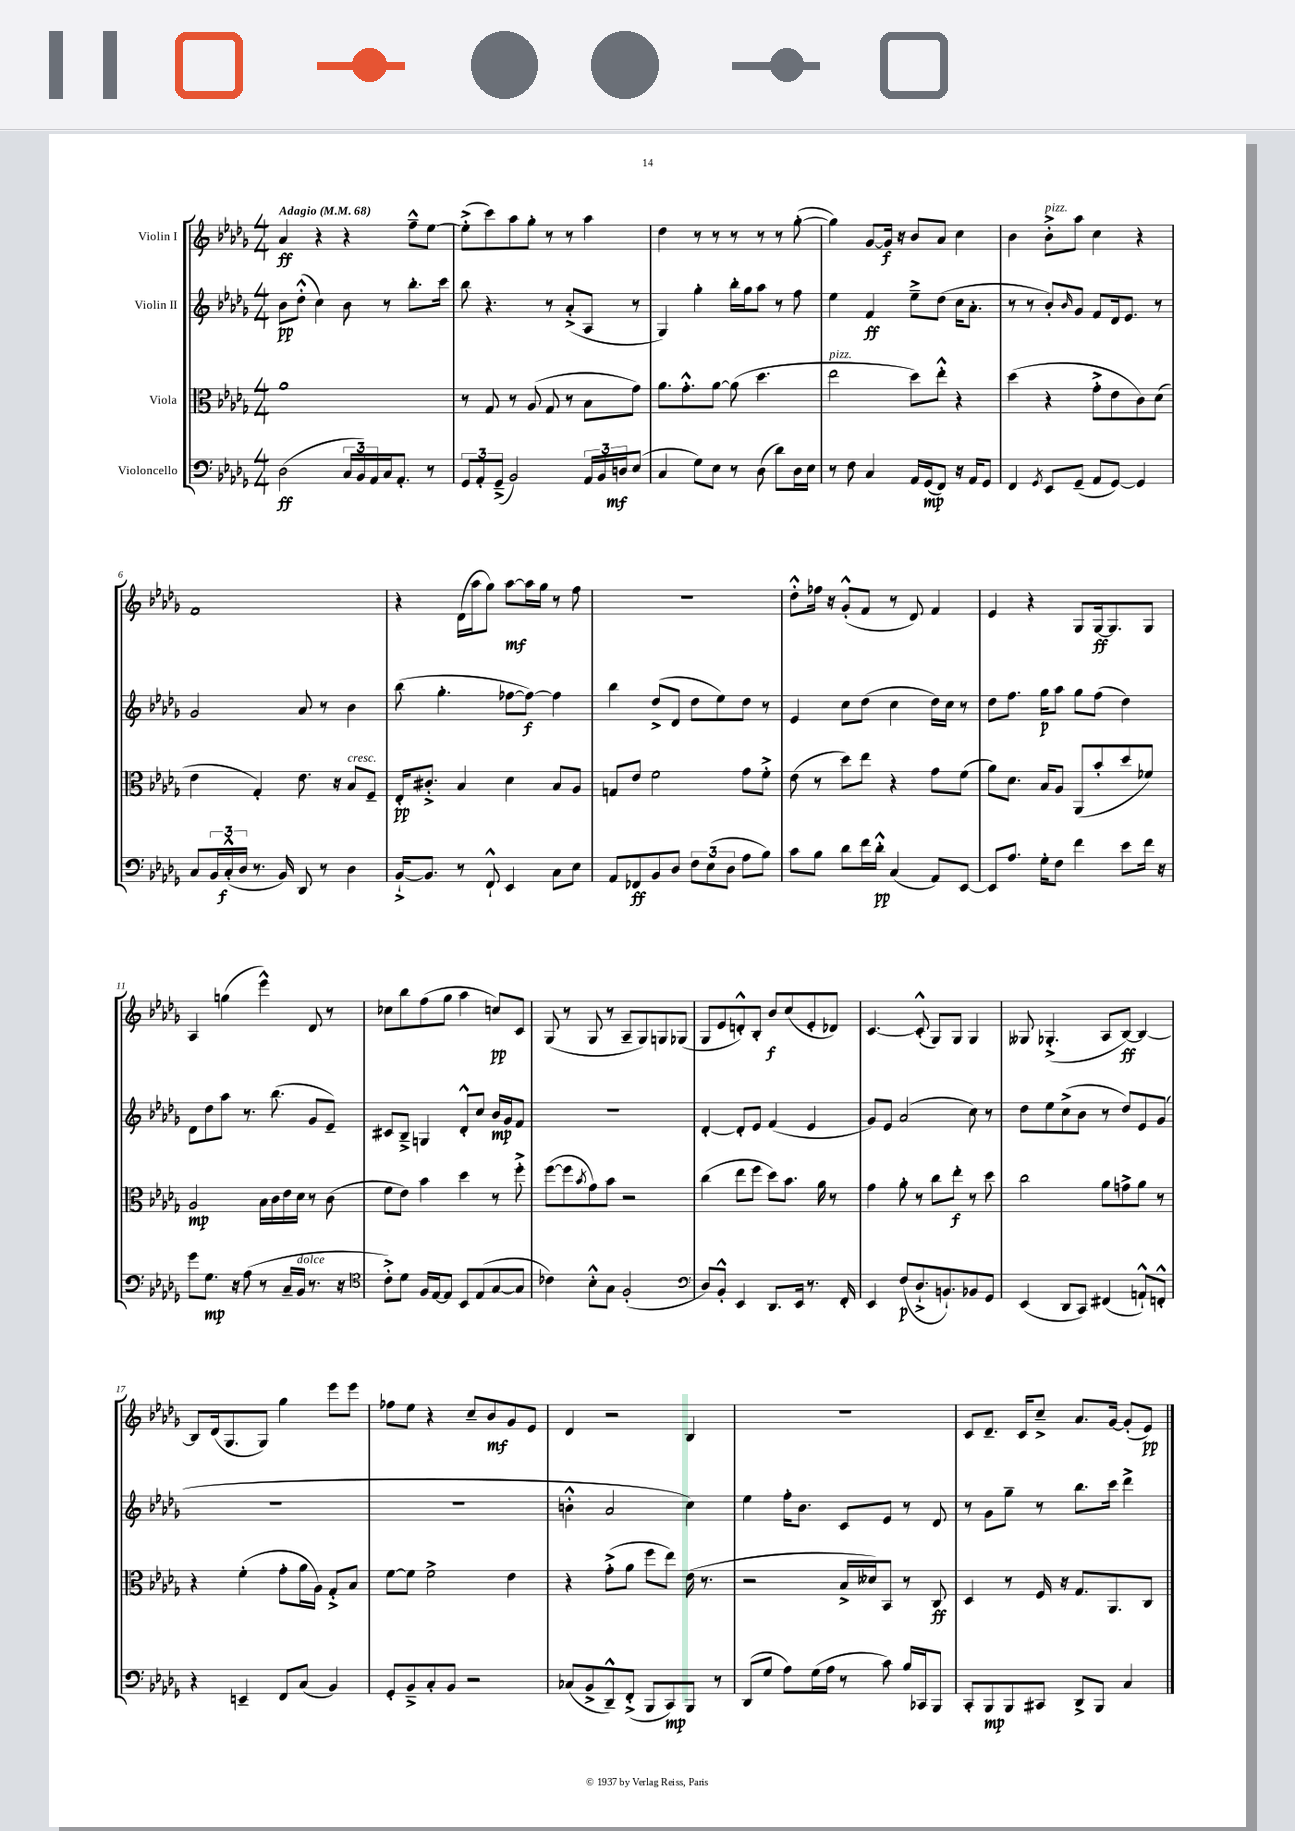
<<
\new StaffGroup <<
\new Staff = "s0" \with { instrumentName = "Violin I" } {
    \clef treble \key des \major \numericTimeSignature \time 4/4 \tempo "Adagio" 4 = 68
    aes'4\ff r4 r4 f''8---^ ees''8~ |
    ees''8-.->( c'''8) aes''8 ges''8-. r8 r8 aes''4 |
    des''4 r8 r8 r8 r8 r8 ges''8~-.( |
    ges''4) ges'8~ ges'16\f r16 bes'8 aes'8 c''4 |
    bes'4 bes'8-.->^\markup { \italic "pizz." } aes''8 c''4 r4 |
    f'1 |
    r4 des'16( aes''16 ges''8) aes''8~\mf aes''16 ges''16 r8 f''8 |
    r1 |
    des''8-.-^ fes''16 r16 ges'8-.-^( f'8 r8 des'8) f'4 |
    ees'4 r4 ges8 ges16~\ff ges8. ges8 |
    aes4 g''4( ees'''4-^) des'8 r8 |
    ces''8 bes''8 f''8( ges''8 aes''4 c''8\pp) c'8 |
    ges8( r8 ges8 r8 aes8-- ges8) g8 ges8( |
    ges8 ees'8 d'8-.-^) bes8-. bes'8\f c''8( ees'8-. des'8) |
    c'4.~ c'8-.-^( ges8) ges8 ges4 |
    geses8 ges4.-.->( aes8 bes8~\ff) bes4~ |
    bes8 des'16( ges8. ges8) ges''4 ees'''8 ees'''8 |
    fes''8 ees''8 r4 c''8-- bes'8\mf ges'8 ees'8 |
    des'4 r2 bes4 |
    R1 |
    c'8 des'8.-- c'16 c''8---> aes'8. ges'16~ ges'8-.( ees'8\pp) \bar "|." |
}
\new Staff = "s1" \with { instrumentName = "Violin II" } {
    \clef treble \key des \major \numericTimeSignature \time 4/4
    bes'8\pp des''8-.-^( c''4) bes'8 r8 bes''8.-. c'''16 |
    bes''8 r4. r8 aes'8-.->( aes8 r8 |
    ges4) ges''4-. bes''16-. ges''16 aes''8 r8 f''8 |
    ees''4 f'4\ff ees''8---> des''8( c''16 aes'8.-. |
    r8 r8 bes'8-.) \grace { bes'16 } ges'8 f'8 des'16 ees'8. r8 |
    ges'2 aes'8 r8 bes'4 |
    bes''8( ges''4.-. fes''8~ fes''8~\f) fes''4 |
    bes''4 des''8->( des'8 des''8 ees''8) des''8 r8 |
    ees'4 c''8 des''8( c''4 des''16) c''16 r8 |
    des''8 f''8. ges''16\p aes''8 ges''8 f''8( des''4) |
    des'8 des''8 aes''8 r8. bes''8.( ges'8 ees'8--) |
    cis'8 bes8---> g4 des'8-.-^ c''8 bes'16\mp ges'16 f'8 |
    R1 |
    des'4~-. des'8-. ees'8 f'4( ees'4 |
    ges'8) ees'8 aes'2( c''8) r8 |
    des''8 ees''8 c''8->( bes'8 r8 des''8) ees'8 ges'8( |
    R1 |
    R1 |
    b'4-.-^ aes'2 c''4) |
    ees''4 f''16-. bes'8. c'8 ees'8 r8 des'8 |
    r8 ges'8 ges''8-- r8 bes''8. c'''16 des'''4-> \bar "|." |
}
\new Staff = "s2" \with { instrumentName = "Viola" } {
    \clef alto \key des \major \numericTimeSignature \time 4/4
    aes'1 |
    r8 ges8 r8 aes8( ges8 r8 bes8 ges'8) |
    aes'8. ges'8.-.-^ aes'8~ aes'8( des''4. |
    ees''2^\markup { \italic "pizz." } des''8) ees''8-.-^ r4 |
    des''4( r4 ges'8-.-> ees'8 c'8) des'8( |
    ees'4 ges4-.) ees'8. r16 bes8^\markup { \italic "cresc." } f8-- |
    ees16-.\pp cis'8.-.-> bes4 des'4 bes8 aes8 |
    g8 ees'8 f'2 ges'8 f'8-.-> |
    ees'8( r8 des''8) ees''8 r4 ges'8 f'8( |
    aes'8) des'8. bes16 aes8 aes,8( bes'8-. des''8 fes'8) |
    aes2\mp bes16 c'16 ees'16 des'16 r8 c'8( |
    f'8 ees'8) bes'4 des''4 r8 f''8-.-> |
    f''8~( f''8 \acciaccatura { bes'8 } ges'8) bes'8 r2 |
    c''4( ees''8 f''8 des''8) bes'8. aes'16 r8 |
    ges'4 aes'8-. r8 c''8 ees''8-.\f r8 des''8 |
    c''2 aes'8 g'8-> aes'8 r8 |
    r4 f'4-.( ges'8-. aes'16 aes16) ges8-.-> bes8 |
    f'8~ f'8 f'2-> ees'4 |
    r4 ges'8-.->( aes'8 f''8 ees''8) ees'16( r8. |
    r2 bes16-> deses'16) bes,8 r8 c8\ff |
    des4 r8 f16 r16 ges8. aes,8. c8 \bar "|." |
}
\new Staff = "s3" \with { instrumentName = "Violoncello" } {
    \clef bass \key des \major \numericTimeSignature \time 4/4
    des2\ff( \tuplet 3/2 { c16 bes,16) aes,16 } c16 aes,8.-. r8 |
    \tuplet 3/2 { ges,8 aes,8-. ges,8--->( } bes,2) \tuplet 3/2 { aes,16 bes,16 d16\mf } ees8( |
    c4 ges8) ees8 r8 des8( des'8) des16 ees16 |
    r8 f8 c4 aes,16 ges,16\mp( f,8) r16 aes,16 ges,8 |
    f,4 \acciaccatura { ges,8 } ees,8 ges,8--( aes,8 ges,8~) ges,4 |
    c8 \tuplet 3/2 { bes,16 c16-.-^\f( des16 } r8. bes,16) des,8 r8 des4 |
    bes,16~-!-> bes,8. r8 f,8-!-^ ees,4 c8 ees8 |
    aes,8 fes,8\ff bes,8 des8 \tuplet 3/2 { f8 ees8( des8 } aes8 bes8) |
    c'8 bes8 des'8 f'16 des'16-.-^\pp c4( aes,8) ees,8~ |
    ees,8 aes8. ges16-. f8 f'4 ees'8 f'16 r16 |
    ges'8 ges8.\mp r16 aes8( r8 c16-- bes,16^\markup { \italic "dolce" } r8. r16 |
    \clef tenor c'8-.->) des'8 f16 ees16~ ees8 bes,8 ees8( ges8~ ges8 |
    ces'4) bes8-.-^ ges8 f2-.( |
    \clef bass des8) bes,8-.-^ ees,4 des,8. ees,16 r8. f,16-. |
    ees,4 f8\p( des8.-!-> b,8.-!) bes,8 ges,8 |
    ees,4( des,8 c,8) fis,4( a,8-!-^) f,8-.-^ |
    r4 e,4-- f,8 c8( bes,4) |
    ges,8-. bes,8---> c8-. bes,8 r2 |
    ces8( bes,8-> des,8---^) f,8-.->( bes,,8 c,8\mp) bes,,8 r8 |
    des,8( ges8 aes8) ges16( aes16 r8 c'8) bes16 ces,16 bes,,8 |
    c,8-. bes,,8\mp bes,,8 cis,8 des,8-> bes,,8 c4 \bar "|." |
}
>>
>>
